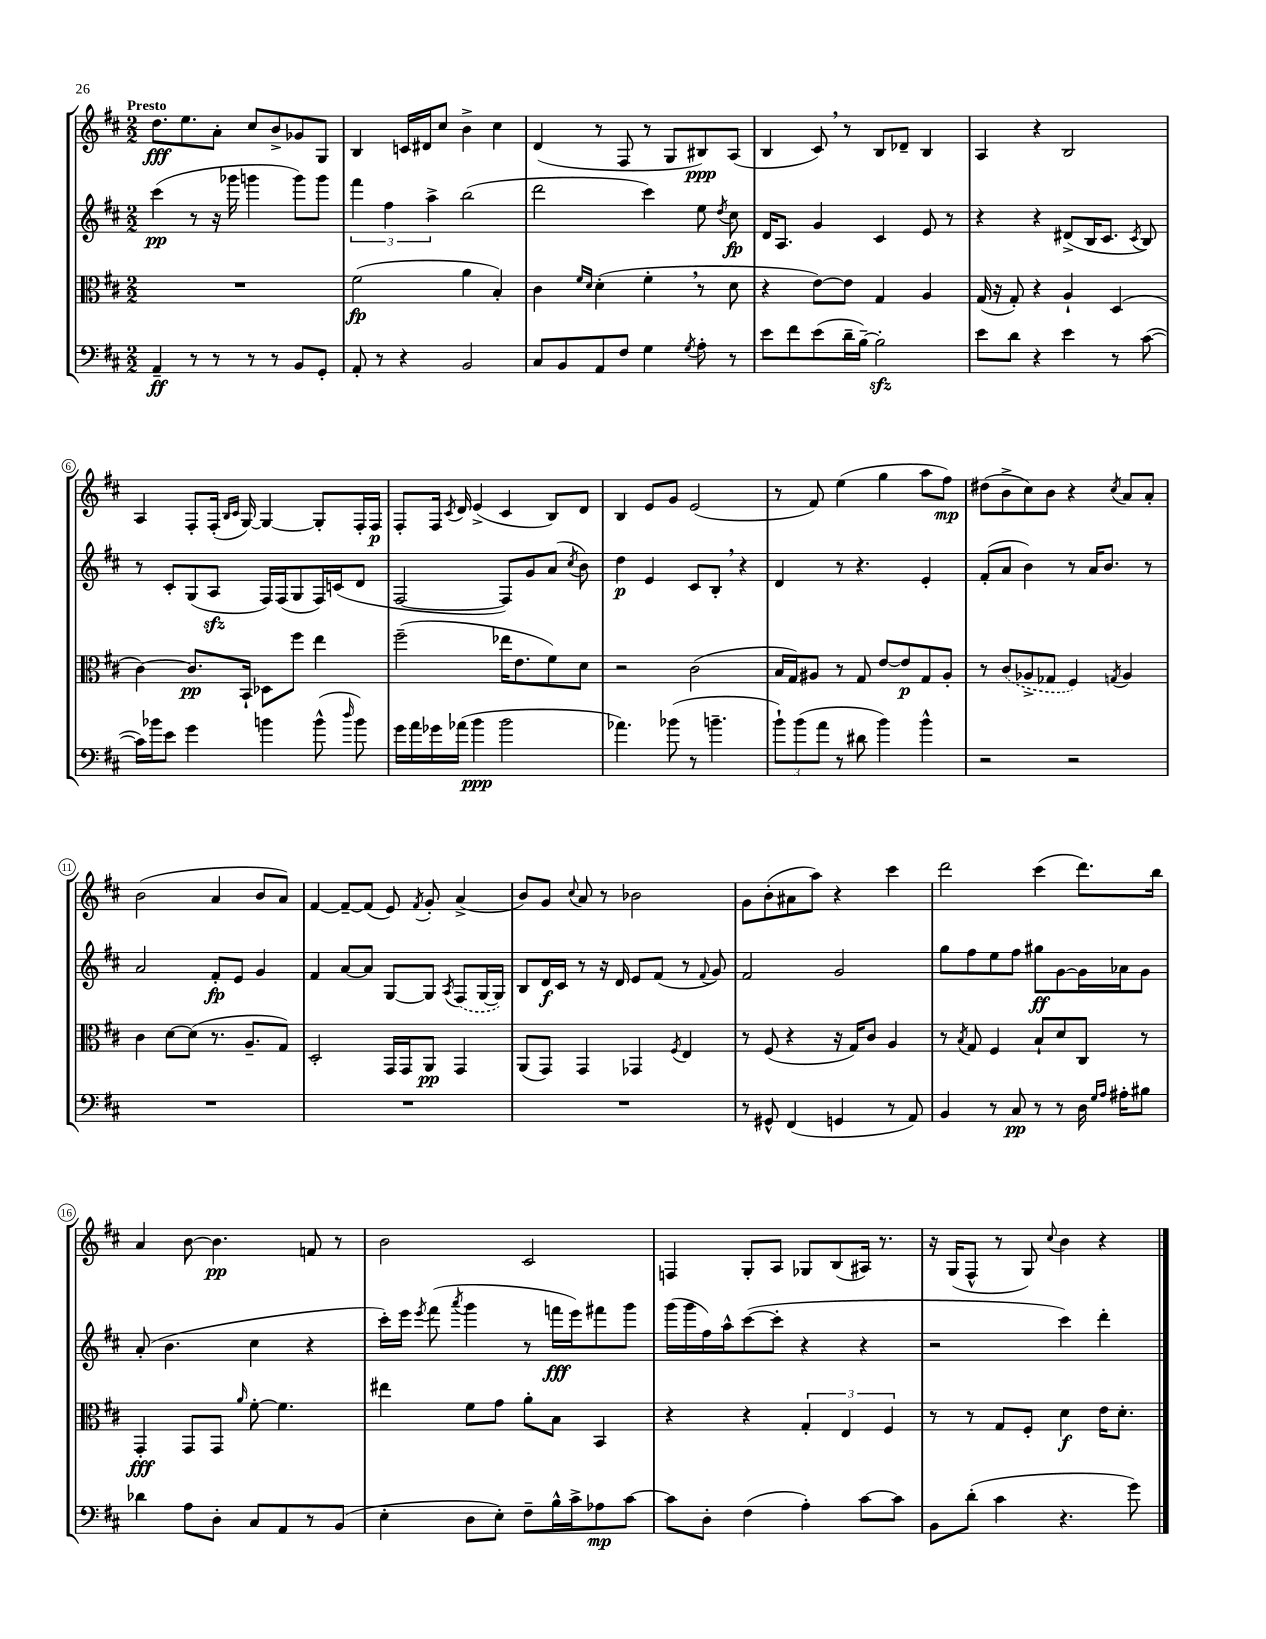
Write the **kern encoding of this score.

**kern	**kern	**kern	**kern
*staff4	*staff3	*staff2	*staff1
*clefF4	*clefC3	*clefG2	*clefG2
*k[f#c#]	*k[f#c#]	*k[f#c#]	*k[f#c#]
*M2/2	*M2/2	*M2/2	*M2/2
4AA~	1r	(4ccc#	8.dd
.	.	.	8.ee
8r	.	8r	.
8r	.	16r	8a'
.	.	16ggg-	.
8r	.	4ggg	8cc#
8r	.	.	8b^
8BB	.	8ggg)	8g-
8GG'	.	8ggg	8G
=	=	=	=
8AA'	(2f#	6fff#	4B
8r	.	.	.
.	.	6ff#	.
4r	.	.	16c
.	.	.	16d#
.	.	6aa^	.
.	.	.	8cc#
2BB	4a	(2bb	4b^
.	4B')	.	4cc#
=	=	=	=
8C#	4c#	2ddd	(4d
8BB	.	.	.
.	16qqf#	.	.
.	16qqd	.	.
8AA	(4d'	.	8r
8F#	.	.	8F#
4G	4f#'	4ccc#)	8r
.	.	.	8G
8qG	.	.	.
8A'	8r	8ee	8B#)
.	.	8qdd	.
8r	8d	8cc#	(8A
=	=	=	=
8e	4r	16d	4B
.	.	8.A	.
8f#	.	.	.
(8e	[8e)	4g	8c#)
16d~	8e]	.	8r
[16B~)	.	.	.
2B']	4G	4c#	8B
.	.	.	8d-~
.	4A	8e	4B
.	.	8r	.
=	=	=	=
8e	(16G	4r	4A
.	16r	.	.
8d	8G')	.	.
4r	4r	4r	4r
4e	4A`	(8d#^	2B
.	.	16B	.
.	.	8.c#	.
8r	(4D	.	.
.	.	8qc#	.
([8c#	.	8B)	.
=	=	=	=
16c#])	[4c#)	8r	4A
16b-	.	.	.
8e	.	8c#'	.
4g	8.c#]	(8G	8F#'
.	.	8A	(16F#'
.	.	.	16qqB
.	.	.	16qqc#
.	16BB`	.	[16G)
4b	8D-	16F#)	4G_
.	.	(16F#	.
.	8ff#	8G	.
(8b^^	4ee	16F#)	8G']
.	.	(16c	.
16qqdd	.	.	.
8b)	.	8d	16F#'
.	.	.	16F#
=	=	=	=
16g	(2ff#~	[2F#	8F#'
16a	.	.	.
16g-	.	.	16F#
.	.	.	8qc#
(16a-	.	.	16d
4b	.	.	(4e^
2b	16ee-	8F#])	4c#
.	8.e	.	.
.	.	8g	.
.	8f#)	(8a	8B)
.	.	8qcc#	.
.	8d	8b)	8d
=	=	=	=
4.a-)	2r	4dd	4B
.	.	4e	8e
(8b-	.	.	8g
8r	(2c#	8c#	(2e
4.b~	.	8B'	.
.	.	4r	.
=	=	=	=
12b`)	16B	4d	8r
.	16G)	.	.
(12b	.	.	.
.	8A#	.	8f#)
12a	.	.	.
8r	8r	8r	(4ee
8d#	8G	4.r	.
4b)	[8e	.	4gg
.	8e]	.	.
4b^^	8G	4e'	8aa
.	8A#'	.	8ff#)
=	=	=	=
2r	8r	(8f#'	(8dd#
.	(8c#	8a	8b^
.	8A-^	4b)	8cc#)
.	8G-	.	8b
2r	4F#)	8r	4r
.	.	16a	.
.	.	8.b	.
.	8qG	.	8qcc#
.	4A-	.	8a
.	.	8r	8a'
=	=	=	=
1r	4c#	2a	(2b
.	[8d	.	.
.	(8d]	.	.
.	8.r	8f#'	4a
.	.	8e	.
.	8.A~	.	.
.	.	4g	8b
.	8G)	.	8a)
=	=	=	=
1r	2D'	4f#	[4f#
.	.	[8a	8f#~_
.	.	8a]	(8f#]
.	16GG	[8G	8e)
.	16GG	.	.
.	.	.	8qf#
.	8AA	8G]	8g'
.	.	8qA	.
.	4GG	(8F#	(4a^
.	.	[16G	.
.	.	16G])	.
=	=	=	=
1r	(8AA	8B	8b)
.	8GG)	16d	8g
.	.	16c#	.
.	.	.	8qqcc#
.	4GG	8r	8a
.	.	16r	8r
.	.	16d	.
.	4GG-	8e	2b-
.	.	(8f#	.
.	8qF#	.	.
.	4E	8r	.
.	.	8qqf#	.
.	.	8g)	.
=	=	=	=
8r	8r	2f#	8g
8GG#^^	(8F#	.	(8b'
(4FF#	4r	.	8a#
.	.	.	8aa)
4GG	16r	2g	4r
.	16G)	.	.
.	8c#	.	.
8r	4A	.	4ccc#
8AA)	.	.	.
=	=	=	=
4BB	8r	8gg	2ddd
.	8qB	.	.
.	8G	8ff#	.
8r	4F#	8ee	.
8C#	.	8ff#	.
8r	8B`	8gg#	(4ccc#
8r	8d	[8g	.
16D	8C#	16g]	8.ddd)
16qqG	.	.	.
16qqA	.	.	.
16A#'	.	16a-	.
8B#	8r	8g	.
.	.	.	16bb
=	=	=	=
4d-	4GG'	(8a'	4a
.	.	4.b	.
8A	8GG	.	[8b
8D'	8GG	.	4.b]
.	16qqa	.	.
8C#	[8f#'	4cc#	.
8AA	4.f#]	.	.
8r	.	4r	8f
(8BB	.	.	8r
=	=	=	=
4E'	4ee#	16ccc#')	2b
.	.	16eee	.
.	.	8qeee	.
.	.	(8fff#	.
.	.	8qaaa	.
8D	8f#	4ggg	.
8E')	8g	.	.
8F#~	8a'	8r	2c#
16B^^	8B	16fff	.
16c#^	.	16eee)	.
8A-	4BB	8fff#	.
[8c#	.	8ggg	.
=	=	=	=
8c#]	4r	(16ggg	4F
.	.	16ggg	.
8D'	.	16ff#)	.
.	.	16aa^^	.
(4F#	4r	([8ccc#	8G'
.	.	8ccc#']	8A
4A')	6G'	4r	8G-
.	.	.	(8B
.	6E	.	.
[8c#	.	4r	16A#)
.	.	.	8.r
.	6F#	.	.
8c#]	.	.	.
=	=	=	=
8BB	8r	2r	16r
.	.	.	(16G
(8d'	8r	.	8F#^^
4c#	8G	.	8r
.	8F#'	.	8G)
.	.	.	8qqcc#
4.r	4d	4ccc#)	4b
.	16e	4ddd'	4r
.	8.d'	.	.
8g)	.	.	.
==	==	==	==
*-	*-	*-	*-
